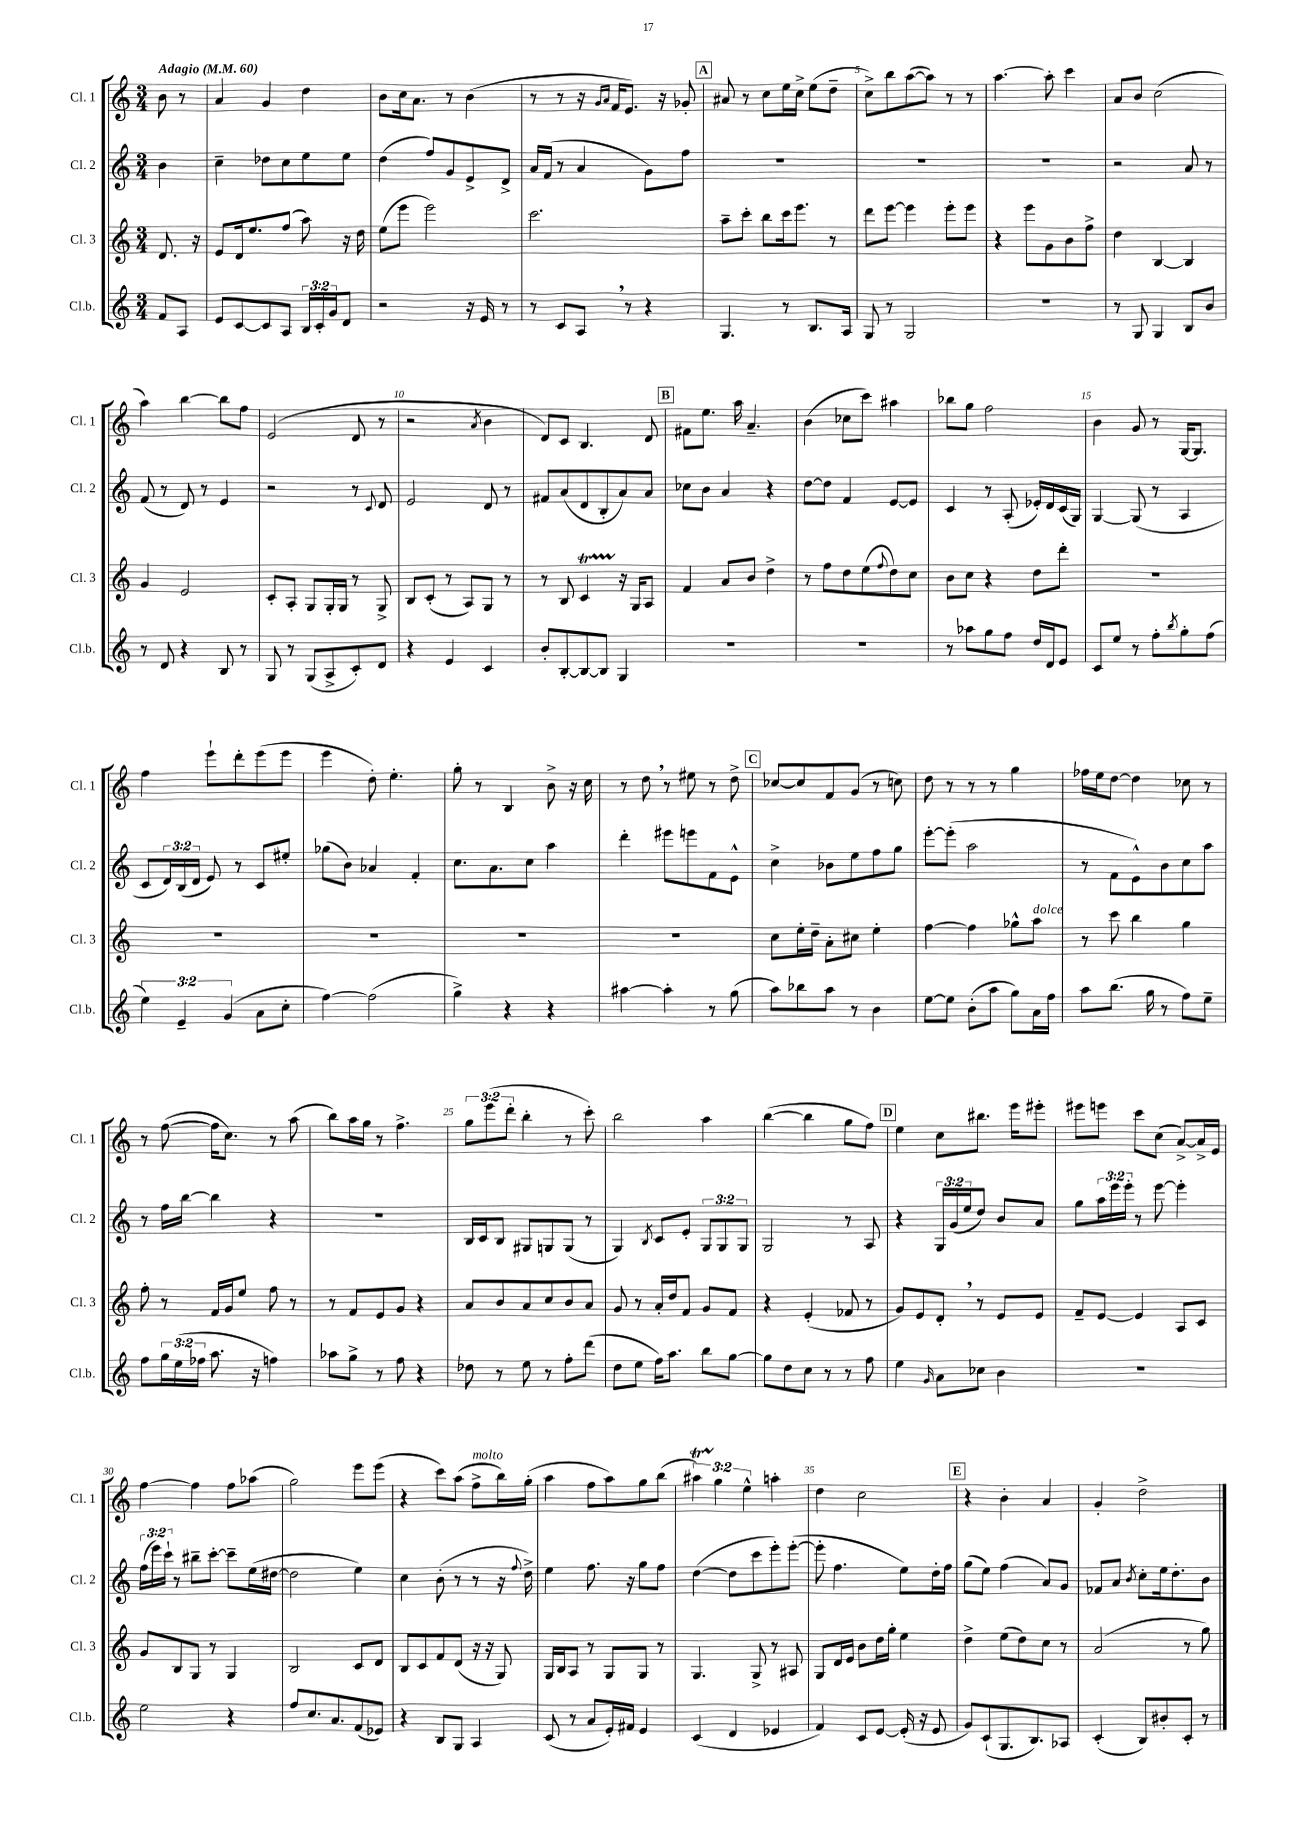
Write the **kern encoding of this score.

**kern	**kern	**kern	**kern
*part4	*part3	*part2	*part1
*staff4	*staff3	*staff2	*staff1
*I"Cl.b.	*I"Cl. 3	*I"Cl. 2	*I"Cl. 1
*I'Cl.b.	*I'Cl. 3	*I'Cl. 2	*I'Cl. 1
*clefG2	*clefG2	*clefG2	*clefG2
*k[]	*k[]	*k[]	*k[]
*M3/4	*M3/4	*M3/4	*M3/4
*MM60	*MM60	*MM60	*MM60
=	=	=	=
!	!	!	!LO:TX:a:B:t=Adagio
8f/L	8.d/	4b\	8b\
8A/J	.	.	8r
.	16r	.	.
=1	=1	=1	=1
8e/L	8e/L	4cc~\	4a/
[8c/	16d/k	.	.
.	8.ee/	.	.
8c/]	.	8dd-X\L	4g/
8A/J	(8ff/J	8cc\	.
24B/LL	8aa\)	8ee\	4dd\
24c'/	.	.	.
24g/J	.	.	.
8d/J	16r	8ee\J	.
.	16dd\	.	.
=2	=2	=2	=2
2r	(8ee\L	(4dd\	8b\L
.	8eee\J	.	16cc\k
.	.	.	8.a\J
.	2eee\)	8ff/L)	.
.	.	8g/	8r
16r	.	8e^/	(4b\
16e/	.	.	.
8r	.	8d^/J	.
=3	=3	=3	=3
8r	2.ccc\	16a/LL	8r
.	.	(16f/JJ	.
8c/L	.	8r	8r
8A,/J	.	4a/	16r
.	.	.	16qqg/LL
.	.	.	16qqa/JJ
.	.	.	16f/KL
8r	.	.	8.e/J)
4r	.	8g\L)	.
.	.	.	16r
.	.	8ff\J	8g-X'/
!!LO:REH:place=s1:t=A
=4	=4	=4	=4
4.G/	8aa~\L	2.r	8a#X/
.	8ccc'\J	.	8r
.	8bb\L	.	8cc\L
8r	16ccc\k	.	16ee\L
.	8.eee\J	.	16cc^\JJ
8.B/L	.	.	(8ee\L
.	8r	.	8dd~\J
16A/Jk	.	.	.
=5	=5	=5	=5
8G/	8ddd\L	2.r	8cc^\L)
8r	[8eee\J	.	8bb\
2G/	4eee\]	.	([8aa\
.	.	.	8aa\J])
.	8eee'\L	.	8r
.	8eee\J	.	8r
=6	=6	=6	=6
2.r	4r	2.r	[4.aa\
.	8eee\L	.	.
.	8g\	.	8aa'\]
.	8b\	.	4ccc\
.	8ff^\J	.	.
=7	=7	=7	=7
8r	4dd\	2r	8a/L
8G/	.	.	8b/J
4G/	[4B/	.	(2cc\
8B/L	4B/]	8a/	.
8b/J	.	8r	.
!!LO:LB:g=z
=8	=8	=8	=8
8r	4g/	(8f/	4aa\)
8d/	.	8r	.
4r	2e/	8d/)	[4bb\
.	.	8r	.
8B/	.	4e/	8bb\L]
8r	.	.	8ff\J
=9	=9	=9	=9
8G/	8c'/L	2r	(2e/
8r	8A'/J	.	.
(8G/L	8G/L	.	.
8A^/	16G'/L	.	.
.	16G/JJ	.	.
8c'/)	8r	8r	8d/
.	.	8qqc/	.
8d/J	8G^/	8d/	8r
=10	=10	=10	=10
4r	8B/L	2e/	2r
.	(8c'/J	.	.
4e/	8r	.	.
.	8A/L)	.	.
.	.	.	8qa/
4c/	8G/J	8d/	4b\
.	8r	8r	.
=11	=11	=11	=11
8b'/L	8r	8f#X/L	8d/L)
[8B'/	8B/	(8a/	8c/J
8B/_	4cT/	8d/	4.B/
8B/J]	.	8B'/	.
4G/	16r	8a/)	.
.	16G/KL	.	.
.	8A/J	8a/J	8d/
!!LO:REH:place=s1:t=B
=12	=12	=12	=12
2.r	4f/	8cc-X\L	8f#X\L
.	.	8b\J	8.ee\J
.	8a/L	4a/	.
.	.	.	16aa\
.	8b/J	.	4.a~/
.	4dd^\	4r	.
=13	=13	=13	=13
2.r	8r	[8dd\L	(4b\
.	8ff\L	8dd\J]	.
.	8dd\	4f/	8cc-X\L
.	(8ee\	.	8ccc\J)
.	8qqff/	.	.
.	8dd\)	[8e/L	4aa#X\
.	8cc\J	8e/J]	.
=14	=14	=14	=14
8r	8b\L	4c/	8bb-X\L
8aa-X\L	8cc\J	.	8gg\J
8gg\	4r	8r	2ff\
8ff\J	.	(8A'/	.
16dd/LL	8dd\L	16e-X'/LL)	.
16d/J	.	16d/	.
8e/J	8ddd'\J	(16c/	.
.	.	16G/JJ)	.
=15	=15	=15	=15
8c/L	2.r	[4G/	4b\
8ee/J	.	.	.
8r	.	(8G/]	8g/
8ff'\L	.	8r	8r
8qbb/	.	.	.
8gg'\	.	4A/	[16G/KL
.	.	.	8.G/J]
(8ff\J	.	.	.
!!LO:LB:g=z
=16	=16	=16	=16
6ee\)	2.r	8c/L	4ff\
.	.	24d/L)	.
6e~/	.	(24B/	.
.	.	24d/JJ	.
.	.	8e/)	8eee`\L
(6g/	.	.	.
.	.	8r	8ddd'\
8a\L	.	8c/L	(8eee\
8cc'\J	.	8ee#X'/J	8eee\J
=17	=17	=17	=17
[4ff\)	2.r	(8gg-X\L	4eee\
.	.	8b\J)	.
(2ff\]	.	4a-X/	8dd'\)
.	.	.	4.ee'\
.	.	4f'/	.
=18	=18	=18	=18
4gg^\)	2.r	8.cc\L	8gg'\
.	.	.	8r
.	.	8.a\	.
4r	.	.	4B/
.	.	8cc\J	.
4r	.	4aa\	8b^\
.	.	.	16r
.	.	.	16cc\
=19	=19	=19	=19
[4aa#X\	2.r	4ddd'\	8r
.	.	.	8dd,\
4aa#'\]	.	8eee#X\L	8r
.	.	8eeen\	8ee#X\
8r	.	8f\	8r
(8gg\	.	8e^^\J	8dd^\
!!LO:REH:place=s1:t=C
=20	=20	=20	=20
8aa\L)	8cc\L	4cc^\	[8cc-X/L
8bb-X\	16ee'\L	.	8cc-/]
.	16dd~\JJ	.	.
8aa\J	8a'\L	8b-X\L	8f/
8r	8cc#X\J	8ee\	(8g/J
4b\	4ee'\	8ff\	8r
.	.	8gg\J	8ccn\)
=21	=21	=21	=21
[8ee\L	[4ff\	[8eee'\L	8dd\
8ee\J]	.	(8eee'\J]	8r
(8b'\L	4ff\]	2aa\	8r
8aa\J	.	.	8r
8gg\L)	8gg-X^^\L	.	4gg\
!	!LO:TX:a:i:t=dolce	!	!
16a\L	8aa\J	.	.
16ff\JJ	.	.	.
=22	=22	=22	=22
8aa\L	8r	8r	16ff-X\LL
.	.	.	16ee\J
(8.bb\J	8ccc\	8f\L	[8dd\J
.	4bb\	8e^^\)	4dd\]
16gg\	.	.	.
8r	.	8b\	.
8ff\L)	4gg\	8cc\	8cc-X\
8ee~\J	.	8aa\J	8r
!!LO:LB:g=z
=23	=23	=23	=23
8ff\L	8ff'\	8r	8r
24gg\L	8r	16ff\LL	([8ff\
(24ee\	.	.	.
.	.	[16bb\JJ	.
24ff-X\JJ	.	.	.
8.aa\	16f/LL	4bb\]	16ff\KL]
.	16g/J	.	8.cc\J)
.	8ee/J	.	.
16r	.	.	.
4ffn\)	8ff\	4r	8r
.	8r	.	(8aa\
=24	=24	=24	=24
8aa-X\L	8r	2.r	8bb\L)
8gg^\J	8f/L	.	16aa\L
.	.	.	16gg\JJ
8r	8e/	.	8r
8ff\	8g/J	.	4.ff^\
4r	4r	.	.
=25	=25	=25	=25
8dd-X\	8a/L	16B/LL	12gg\L
.	.	16c/J	.
.	.	.	(12eee\
8r	8b/	8B/J	.
.	.	.	12ddd'\J
8ee\	8a/	8G#X/L	4bb'\
8r	8cc/	8Gn/	.
8ff'\L	8b/	(8G/J	8r
(8ddd\J	8a/J	8r	8ccc'\)
=26	=26	=26	=26
8dd\L	8g/	4G/)	2bb\
8ee\J	8r	.	.
.	.	8qB/	.
16ff\KL)	16a'/LL	8c/L	.
8.aa\J	16dd/J	.	.
.	8f/J	8e'/J	.
8bb\L	8g/L	12G/L	4aa\
.	.	12G/	.
[8gg\J	8f/J	.	.
.	.	12G/J	.
=27	=27	=27	=27
8gg\L]	4r	2G/	([4bb\
8dd\	.	.	.
8cc\J	(4e'/	.	4bb\]
8r	.	.	.
8r	8f-X/	8r	8gg\L
8ff\	8r	8A/	8ff\J)
!!LO:REH:place=s1:t=D
=28	=28	=28	=28
4ee\	8g/L)	4r	4ee\
.	8e/	.	.
16qqg/	.	.	.
8a\L	8d',/J	24G/LL	8cc\L
.	.	(24g/	.
.	.	24ee/J	.
8cc-X\J	8r	8dd/J)	8.bb#X\J
4b\	8e/L	8b/L	.
.	.	.	16eee\KL
.	8e/J	8a/J	8eee#X'\J
=29	=29	=29	=29
2.r	8f~/L	8gg\L	8eee#X\L
.	[8e/J	24aa\L	8eeen\J
.	.	24eee\	.
.	.	24eee'\JJ	.
.	4e/]	8r	8ccc\L
.	.	[8eee\	(8cc\J
.	8A/L	4eee'\]	[8a^/L)
.	8c/J	.	16a^/L]
.	.	.	16e/JJ
!!LO:LB:g=z
=30	=30	=30	=30
2ee\	8g/L	(24ff\LL	[4ff\
.	.	24eee\)	.
.	.	24ccc`\JJ	.
.	8B/	8r	.
.	8G/J	8bb#X~\L	4ff\]
.	8r	[8ccc'\J	.
4r	4G/	8ccc~\L]	8ff\L
.	.	(16ee\L	(8aa-X\J
.	.	[16dd#X\JJ	.
=31	=31	=31	=31
8ff/L	2B/	2dd#\]	2gg\)
8.cc/	.	.	.
8.a/	.	.	.
(8f/	8c/L	4ee\)	8eee\L
8e-X/J)	8d/J	.	(8eee\J
=32	=32	=32	=32
4r	8B/L	4cc\	4r
.	8c/	.	.
8B/L	8f/	(8b'\	8ccc\L)
8G/J	(8d/J	8r	(8aa\J
!	!	!	!LO:TX:a:i:t=molto
4A/	16r	8r	8ff^\L
.	16r	.	.
.	8G/)	16r	16bb\L)
.	.	8qqff/	.
.	.	16dd^\)	(16gg'\JJ
=33	=33	=33	=33
(8c/	16G/LL	4ee\	4aa\
.	16B/J	.	.
8r	8A/J	.	.
8a/L	8r	8.ff\	8ff\L
16e'/L)	8G/L	.	8aa\)
16f#X/JJ	.	16r	.
4e/	8G/J	8gg\L	8gg\
.	8r	8ff\J	(8bb\J
=34	=34	=34	=34
(4c/	4.G/	([4dd\	6aa#Xt\)
.	.	.	6gg\
4d/	.	8dd\L]	.
.	.	.	6ee^^\
.	8G^/	8ccc\	.
4e-X/	8r	8eee'\)	4aan'\
.	8A#X/	([8eee'\J	.
=35	=35	=35	=35
4f/)	8G/L	8eee'\]	4dd\
.	16d/L	4.ff\	.
.	16e/JJ	.	.
8c/L	8b\L	.	2cc\
[8e/J	16dd\L	.	.
.	16gg'\JJ	.	.
(16e'/]	4ee\	8ee\L)	.
16r	.	.	.
8e/	.	16dd'\L	.
.	.	16ff\JJ	.
!!LO:REH:place=s1:t=E
=36	=36	=36	=36
8g/L)	4dd^\	(8gg\L	4r
(8c`/	.	8ee\J)	.
8.G/	(8ee\L	(4ff\	4b'\
.	8dd\)	.	.
8.B/)	.	.	.
.	8cc\J	8a/L)	4a/
8A-X/J	8r	8g/J	.
=37	=37	=37	=37
(4c'/	(2a/	8f-X/L	4g'/
.	.	8a/J	.
.	.	8qb/	.
8B/L)	.	8cc'\L	2dd^\
8b#X'/	.	16ee\k	.
.	.	8.dd'\	.
8c'/J	8r	.	.
8r	8gg\)	8b\J	.
==	==	==	==
*-	*-	*-	*-
